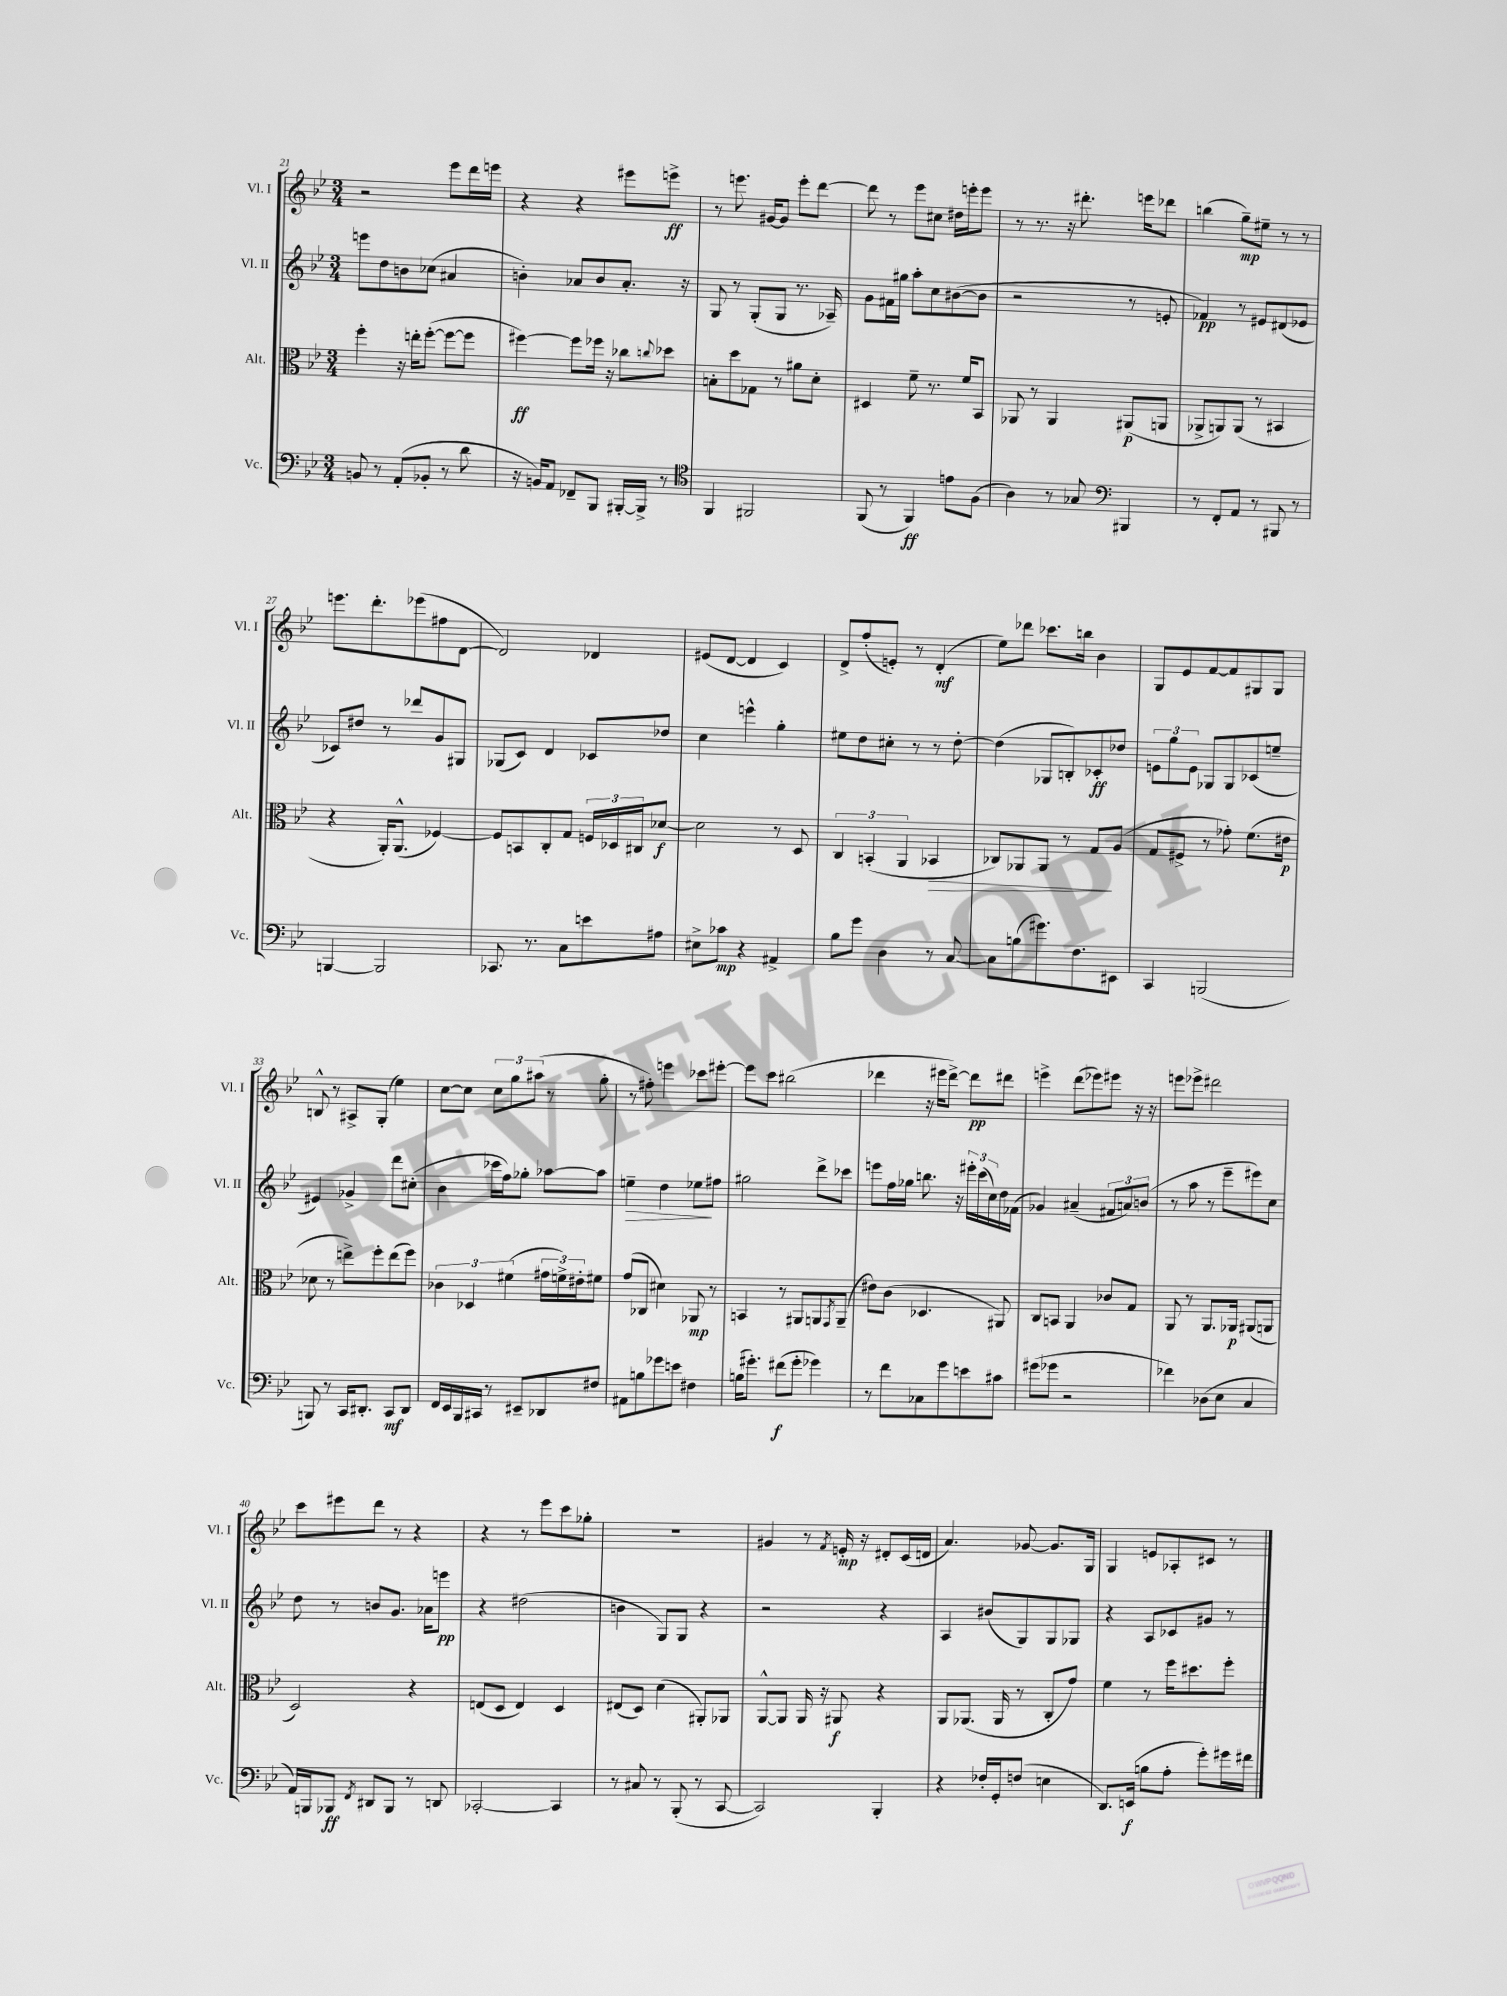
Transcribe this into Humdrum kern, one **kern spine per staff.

**kern	**dynam	**kern	**dynam	**kern	**dynam	**kern	**dynam
*part4	*part4	*part3	*part3	*part2	*part2	*part1	*part1
*staff4	*staff4	*staff3	*staff3	*staff2	*staff2	*staff1	*staff1
*I"Vc.	*	*I"Alt.	*	*I"Vl. II	*	*I"Vl. I	*
*I'Vc.	*	*I'Alt.	*	*I'Vl. II	*	*I'Vl. I	*
*clefF4	*	*clefC3	*	*clefG2	*	*clefG2	*
*k[b-e-]	*	*k[b-e-]	*	*k[b-e-]	*	*k[b-e-]	*
*M3/4	*	*M3/4	*	*M3/4	*	*M3/4	*
=21	=21	=21	=21	=21	=21	=21	=21
8BBn/	.	4ff'\	.	8eeen\L	.	2r	.
8r	.	.	.	8dd\	.	.	.
(8AA'/L	.	16r	.	8bn\	.	.	.
.	.	16een'\KL	.	.	.	.	.
8BB-X'/J	.	([8ff'\J	.	(8cc-X\J	.	.	.
8r	.	8ff\L_	.	4a#X/	.	8eee-\L	.
8d\	.	8ff\J]	.	.	.	16ddd\L	.
.	.	.	.	.	.	16eeen\JJ	.
=22	=22	=22	=22	=22	=22	=22	=22
16r	.	[4ff#X\)	ff	4bn'\)	.	4r	.
16BBn/KL)	.	.	.	.	.	.	.
8AA/J	.	.	.	.	.	.	.
8FF-X~/L	.	8ff#\L]	.	8a-X/L	.	4r	.
8BBB-/J	.	16ff-X\Jk	.	8b/	.	.	.
.	.	16r	.	.	.	.	.
[16BBB#X'/LL	.	8cc-X\L	.	8.a-'/J	.	8eee#X\L	.
16BBB#^/JJ]	.	.	.	.	.	.	.
.	.	8qqccn/	.	.	.	.	.
8r	.	8dd-X\J	.	.	.	8eeen^\J	ff
.	.	.	.	16r	.	.	.
=23	=23	=23	=23	=23	=23	=23	=23
*clefC4	*	*	*	*	*	*	*
4FF/	.	8Bn'\L	.	8G/	.	8r	.
.	.	8dd\	.	8r	.	8.eeen\	.
2FF#X/	.	8G-X\J	.	(8G'/L	.	.	.
.	.	.	.	.	.	[16g#X/KL	.
.	.	8r	.	8G/J	.	8g#/J]	.
.	.	8a#X\L	.	8.r	.	8eee'\L	.
.	.	8d'\J	.	.	.	[8ddd\J	.
.	.	.	.	16A-X~/)	.	.	.
=24	=24	=24	=24	=24	=24	=24	=24
(8FF/	.	4D#X/	.	8g\L	.	8ddd\]	.
8r	.	.	.	16f#X\L	.	8r	.
.	.	.	.	16gg#X\JJ	.	.	.
4FF/)	ff	8f~\	.	8aa'\L	.	8eee-\L	.
.	.	8.r	.	8cc\	.	8cc#X\J	.
8en\L	.	.	.	([8b#X\	.	16dd#X\LL	.
.	.	16f/KL	.	.	.	16eeen'\J	.
(8F\J	.	8BB-/J	.	8b#\J]	.	8eee\J	.
=25	=25	=25	=25	=25	=25	=25	=25
4A\)	.	8AA-X/	.	2r	.	8r	.
.	.	8r	.	.	.	8.r	.
8r	.	4AA-/	.	.	.	.	.
.	.	.	.	.	.	16r	.
8G-X/	.	.	.	.	.	8.ddd#X'\	.
*clefF4	*	*	*	*	*	*	*
4BBB#X/	.	(8AA#X/L	p	8r	.	.	.
.	.	.	.	.	.	16eeen\KL	.
.	.	8AAn/J	.	8en'/	.	8ddd-X\J	.
=26	=26	=26	=26	=26	=26	=26	=26
8r	.	8AA-X^/L	.	4f-X/)	pp	(4bbn\	.
8FF'/L	.	8AAn/)	.	.	.	.	.
8AA/J	.	(8AA/J	.	8r	.	8gg~\L)	mp
8r	.	8r	.	8e#X/L	.	8ee#X~\J	.
8BBB#X/	.	4BB#X/	.	(8d#X/	.	8r	.
8r	.	.	.	8e-X/J	.	8r	.
!!LO:LB:g=z
=27	=27	=27	=27	=27	=27	=27	=27
[4BBBn/	.	4r	.	8c-X/L)	.	8.eeen\L	.
.	.	.	.	8dd#X/J	.	.	.
.	.	.	.	.	.	8.ddd'\	.
2BBB/]	.	16AA'/KL)	.	8r	.	.	.
.	.	(8.AA^^/J	.	.	.	.	.
.	.	.	.	8ddd-X/L	.	(8eee-X\	.
.	.	[4F-X/)	.	8g/	.	8ff#X\	.
.	.	.	.	8G#X/J	.	[8d\J	.
=28	=28	=28	=28	=28	=28	=28	=28
8.CC-X/	.	8F-/L]	.	(8G-X/L	.	2d/])	.
.	.	8BBn/	.	8c/J)	.	.	.
8.r	.	.	.	.	.	.	.
.	.	8C'/	.	4d/	.	.	.
8C\L	.	8G/J	.	.	.	.	.
8en\	.	24Fn/LL	.	8c-X/L	.	4d-X/	.
.	.	24D-X/	.	.	.	.	.
.	.	24C#X/J	.	.	.	.	.
8A#X\J	.	[8d-X/J	f	8dd-X/J	.	.	.
=29	=29	=29	=29	=29	=29	=29	=29
8E#X^\L	.	2d-\]	.	4cc\	.	(8e#X/L	.
8c-X\J	mp	.	.	.	.	[8d/J	.
4r	.	.	.	4eeen^^\	.	4d/]	.
4AA#X^/	.	8r	.	4gg'\	.	4c/)	.
.	.	8D/	.	.	.	.	.
=30	=30	=30	=30	=30	=30	=30	=30
8B-\L	.	6C/	.	8ee#X\L	.	8d^/L	.
8g\J	.	.	.	8dd\	.	(8ff'/	.
.	.	(6BBn'/	.	.	.	.	.
4D\	.	.	.	8cc#X'\J	.	8en'/J)	.
.	.	6AA/	.	.	.	.	.
.	.	.	.	8r	.	8r	.
!	!	!	!LO:HP:b	!	!	!	!
8r	.	4BB-X/	>	8r	.	(4d'/	mf
[8C/	.	.	.	[8dd'\	.	.	.
=31	=31	=31	=31	=31	=31	=31	=31
8C\L]	.	8C-X/L)	.	(4dd\]	.	8ee-\L)	.
(8Bn\	.	8AA-X/	.	.	.	8ddd-X\J	.
8.g#X\)	.	8AA-/J	.	8G-X/L	.	8.ccc-X\L	.
.	.	8r	.	8Bn'/)	.	.	.
8.F\	.	.	.	.	.	16bbn\Jk	.
.	.	8G/L	.	8c-X'/	ff	4b-\	.
8EE#X\J	.	(8A/J	]	8dd-X/J	.	.	.
=32	=32	=32	=32	=32	=32	=32	=32
4CC/	.	8G/L	.	12en\L	.	8G/L	.
.	.	.	.	12gg\	.	.	.
.	.	8F#X^/J	.	.	.	8e-/	.
.	.	.	.	12e\J	.	.	.
(2BBBn/	.	8r	.	8G-X/L	.	[8f/	.
.	.	8g-X'\)	.	8G-/	.	8f/]	.
.	.	(8.f\L	.	(8c-X/	.	8G#X/	.
.	.	.	.	8een~/J	.	8G#/J	.
.	.	16e#X\Jk	p	.	.	.	.
!!LO:LB:g=z
=33	=33	=33	=33	=33	=33	=33	=33
8BBBn/)	.	8d-X\	.	4e#X/)	.	8Bn^^/	.
8r	.	8r	.	.	.	8r	.
16CC/KL	.	8een^\L)	.	4g-X^/	.	8A#X^/L	.
8.DD#X'/J	.	.	.	.	.	.	.
.	.	8ff'\	.	.	.	(8G'/J	.
8CC/L	mf	(8ee\	.	8ddd\L	.	4ee-\)	.
8DD#/J	.	8ff\J)	.	(8cc#X'\J	.	.	.
=34	=34	=34	=34	=34	=34	=34	=34
16FF/LL	.	6c-X\	.	4b-\	.	[8cc\L	.
16EE-/	.	.	.	.	.	.	.
16BBB-/	.	.	.	.	.	8cc\J]	.
.	.	6D-X/	.	.	.	.	.
16CC#X/JJ	.	.	.	.	.	.	.
8r	.	.	.	16ccc-X\LL	.	12cc\L	.
.	.	.	.	16ff\J)	.	.	.
.	.	(6f#X\	.	.	.	12gg\	.
8EE#X~/L	.	.	.	8gg-X'\J	.	.	.
.	.	.	.	.	.	(12aa#X\J	.
8DD-X/	.	24g#X\LL	.	[8aa-X\L	.	8r	.
.	.	24fn^\)	.	.	.	.	.
.	.	24e#X'\J	.	.	.	.	.
8F#X/J	.	8f#X\J	.	8aa-\J]	.	8gg'\	.
=35	=35	=35	=35	=35	=35	=35	=35
!	!	!	!	!	!LO:HP:b	!	!
8AA#X\L	.	(8g/L	.	4een~\	>	8r	.
8Bn\	.	8C-X/J	.	.	.	8ff#X'\)	.
8g-X\	.	4d#X\)	.	4dd\	.	4eeen\	.
8en\J	.	.	.	.	.	.	.
4F#X\	.	8AA-X/	mp	8ee-X\L	.	8ccc-X\L	.
.	.	8r	.	8ff#X\J	]	[8eee#X'\J	.
=36	=36	=36	=36	=36	=36	=36	=36
(16Bn\KL	.	4BBn/	.	2gg#X\	.	8eee#\L]	.
8.g#X'\J)	.	.	.	.	.	.	.
.	.	.	.	.	.	8ccc\J	.
(8f#X\L	f	8r	.	.	.	(2bb#X\	.
8g#'\J	.	8AA#X/L	.	.	.	.	.
4g-X\)	.	8AAn/	.	8ddd^\L	.	.	.
.	.	8qGG/	.	.	.	.	.
.	.	(8AA~/J	.	8ccc-X\J	.	.	.
=37	=37	=37	=37	=37	=37	=37	=37
8r	.	8e#X\L)	.	8eeen\L	.	4ddd-X\	.
8f\L	.	(8c\J	.	16ff\L	.	.	.
.	.	.	.	16gg-X\JJ	.	.	.
8C-X\	.	4.D-X/	.	8.bbn\	.	16r	.
.	.	.	.	.	.	16eee#X\KL	.
8g\	.	.	.	.	.	[8ddd-^\J)	.
.	.	.	.	16r	.	.	.
8en\	.	.	.	24eee#X'\LL	.	8ddd-\L]	pp
.	.	.	.	(24ccc\	.	.	.
.	.	.	.	24cc\)	.	.	.
8c#X\J	.	8AA#X/)	.	16dd\	.	8ddd#X\J	.
.	.	.	.	(16f-X\JJ	.	.	.
=38	=38	=38	=38	=38	=38	=38	=38
(8g#X\L	.	8C/L	.	4g-X/)	.	4eeen^\	.
8g-X\J	.	8BBn/J	.	.	.	.	.
2r	.	4AA/	.	(4a#X~/	.	(8ddd\L	.
.	.	.	.	.	.	8eee-X\)	.
.	.	8c-X/L	.	12f#X/L	.	8eee#X\J	.
.	.	.	.	12an/)	.	.	.
.	.	8G/J	.	.	.	16r	.
.	.	.	.	(12bn/J	.	.	.
.	.	.	.	.	.	16r	.
=39	=39	=39	=39	=39	=39	=39	=39
4f-X\)	.	8AA/	.	8r	.	8eeen\L	.
.	.	8r	.	8aa\	.	8eee-X^\J	.
(8D-X\L	.	8.AA/L	.	8r	.	2ddd#X\	.
8E-\J	.	.	.	8eee-~\L	.	.	.
.	.	16AA-X/Jk	p	.	.	.	.
4C/	.	(8AA#X/L	.	8eee#X\)	.	.	.
.	.	8AAn/J	.	8cc\J	.	.	.
!!LO:LB:g=z
=40	=40	=40	=40	=40	=40	=40	=40
16AA/LL)	.	2D/)	.	8dd\	.	8ccc\L	.
16BBBn/J	.	.	.	.	.	.	.
8BBB-X/J	ff	.	.	8r	.	8eee#X\	.
8qFF/	.	.	.	.	.	.	.
8DD#X/L	.	.	.	8bn/L	.	8ddd\J	.
8BBB-/J	.	.	.	8.g/J	.	8r	.
8r	.	4r	.	.	.	4r	.
.	.	.	.	16a-X\KL	.	.	.
8DDn/	.	.	.	8eeen\J	pp	.	.
=41	=41	=41	=41	=41	=41	=41	=41
[2CC-X'/	.	(8En/L	.	4r	.	4r	.
.	.	8D/J	.	.	.	.	.
.	.	4E/)	.	(2dd#X\	.	8r	.
.	.	.	.	.	.	8eee-\L	.
4CC-/]	.	4D/	.	.	.	8ccc\	.
.	.	.	.	.	.	8gg-X'\J	.
=42	=42	=42	=42	=42	=42	=42	=42
8r	.	(8E#X/L	.	4bn\	.	2.r	.
8C#X/	.	8D/J)	.	.	.	.	.
8r	.	(4d\	.	8G/L)	.	.	.
(8BBB-'/	.	.	.	8G/J	.	.	.
8r	.	8AA#X'/L)	.	4r	.	.	.
[8CC/	.	8AA-X/J	.	.	.	.	.
=43	=43	=43	=43	=43	=43	=43	=43
2CC/])	.	[8AA^^/L	.	2r	.	4g#X/	.
.	.	8AA/J]	.	.	.	.	.
.	.	16AA/	.	.	.	8r	.
.	.	16r	.	.	.	.	.
.	.	.	.	.	.	8qf/	.
.	.	8AA#X/	f	.	.	16en'/	mp
.	.	.	.	.	.	16r	.
4BBB-'/	.	4r	.	4r	.	8d#X'/L	.
.	.	.	.	.	.	(16c/L	.
.	.	.	.	.	.	16dn/JJ	.
=44	=44	=44	=44	=44	=44	=44	=44
4r	.	8AA/L	.	4A/	.	4.a/)	.
.	.	(8.AA-X/J	.	.	.	.	.
16F-X'/LL	.	.	.	(8b#X/L	.	.	.
16GG'/J	.	16AA-/	.	.	.	.	.
(8Fn/J	.	8r	.	8G/)	.	[8g-X/	.
4En\	.	8C'/L	.	8G/	.	8.g-/L]	.
.	.	8g/J)	.	8G-X/J	.	.	.
.	.	.	.	.	.	16G/Jk	.
=45	=45	=45	=45	=45	=45	=45	=45
8.DD/L)	.	4f\	.	4r	.	4G/	.
(16EEn/Jk	f	.	.	.	.	.	.
8Bn\L	.	8r	.	8A/L	.	8en/L	.
8A'\J	.	16ff\KL	.	8c-X/	.	8A-X'/	.
.	.	8.dd#X\	.	.	.	.	.
8g'\L)	.	.	.	8g#X/J	.	8c#X/J	.
16g#X\L	.	8ff'\J	.	8r	.	8r	.
16f#X\JJ	.	.	.	.	.	.	.
==	==	==	==	==	==	==	==
*-	*-	*-	*-	*-	*-	*-	*-
